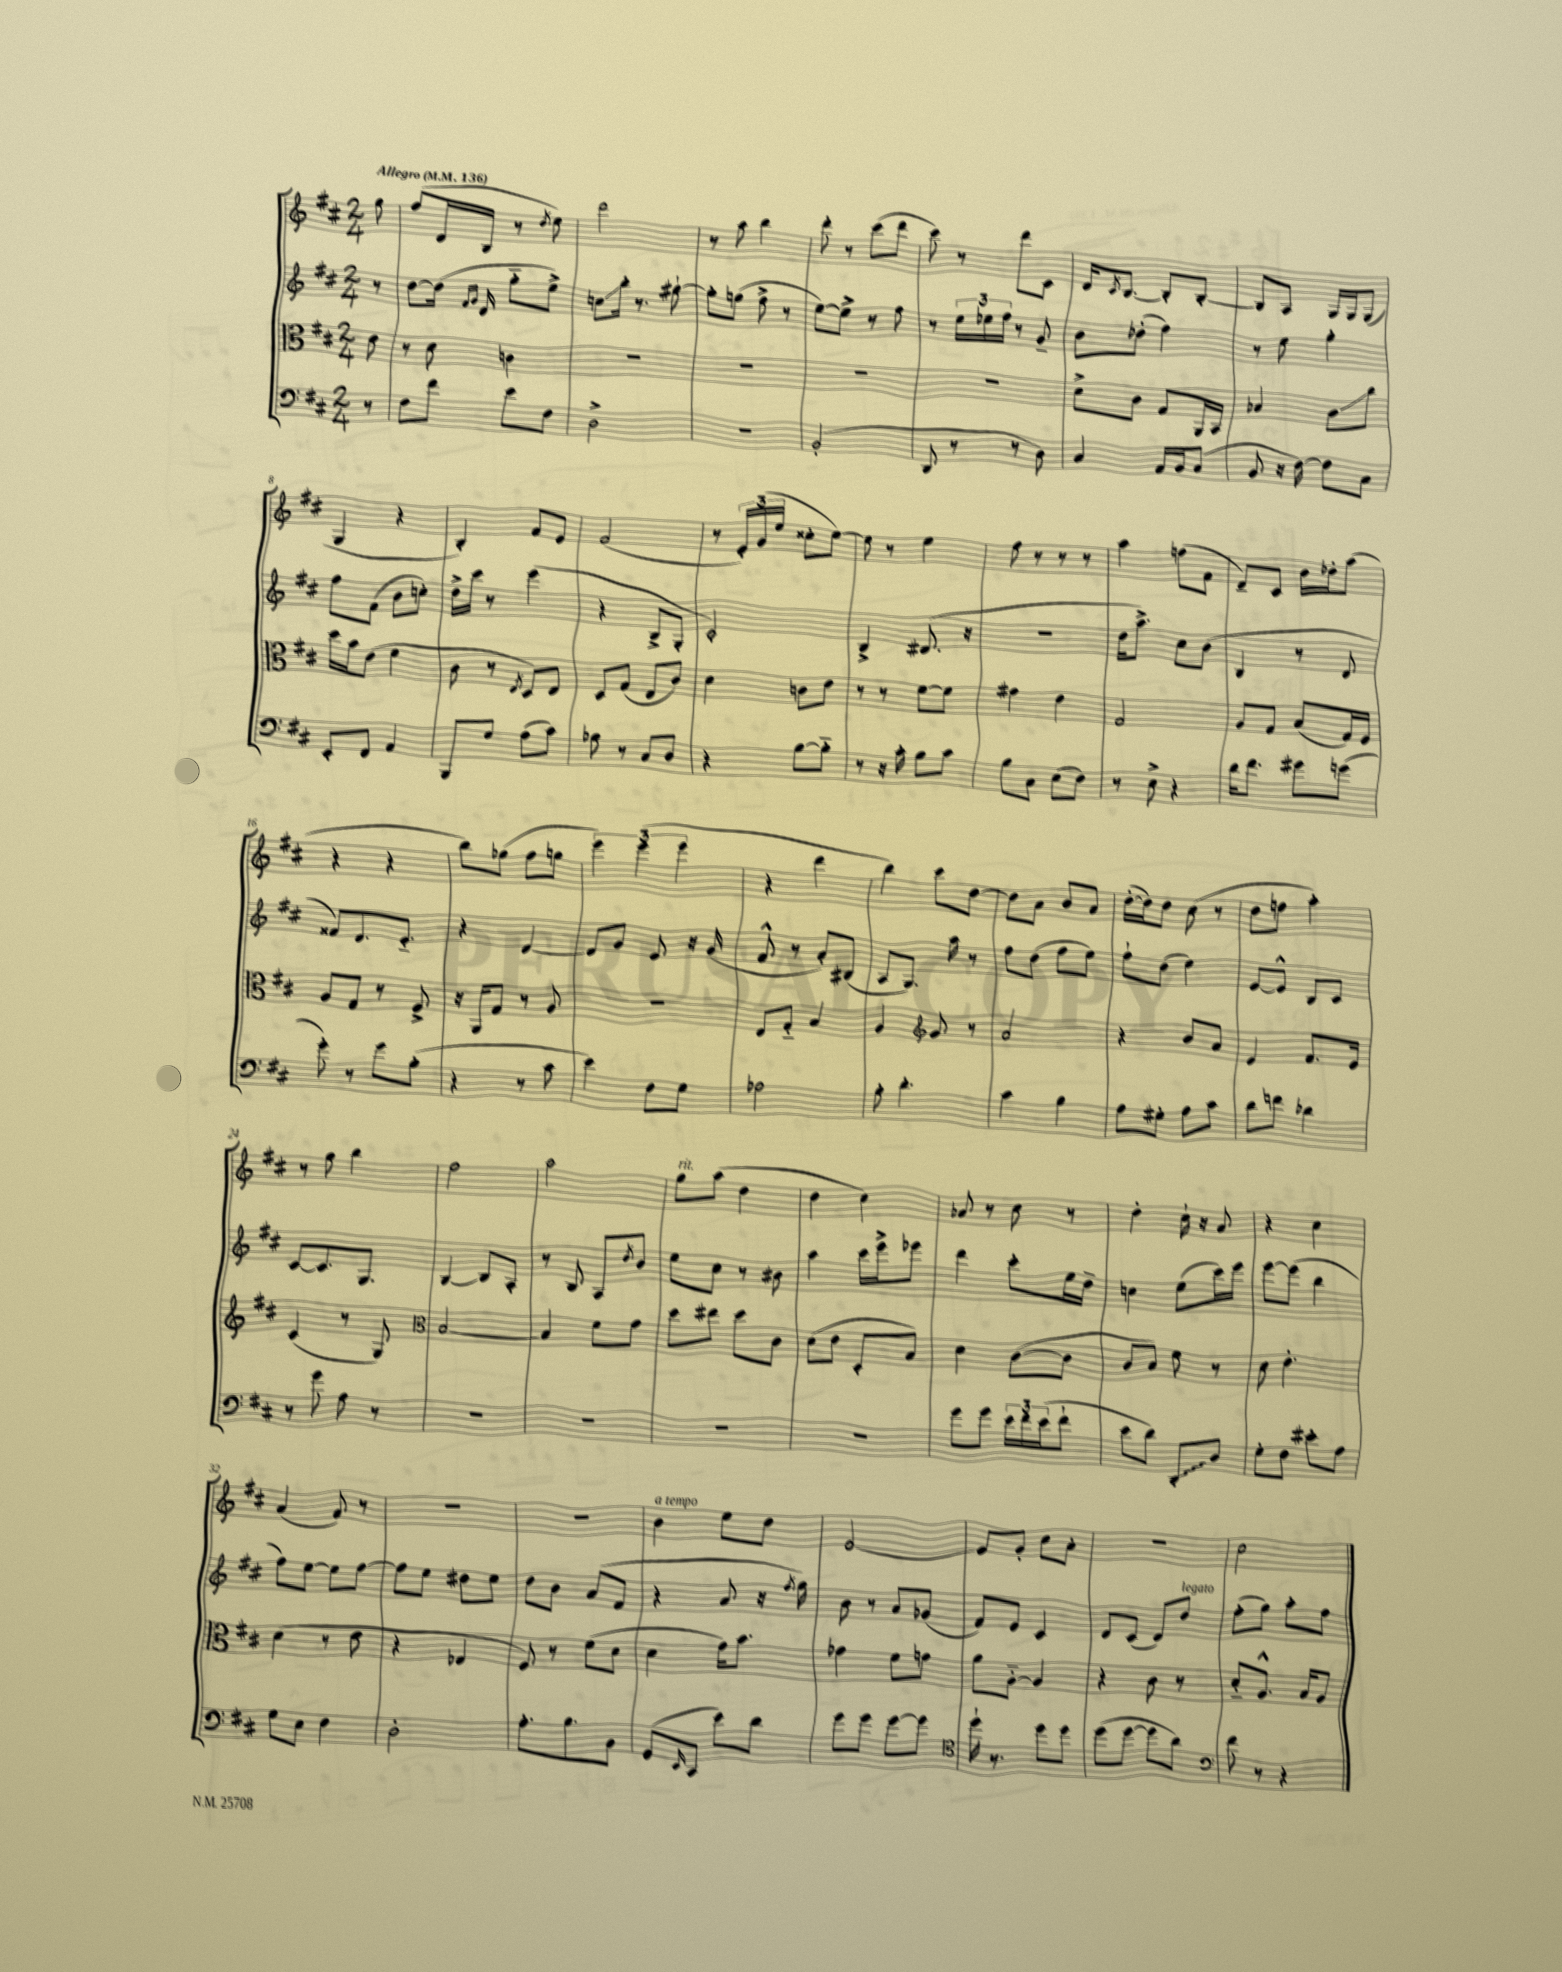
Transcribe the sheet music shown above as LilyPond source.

<<
\new StaffGroup <<
\new Staff = "s0" {
    \clef treble \key d \major \numericTimeSignature \time 2/4 \partial 8 \tempo "Allegro" 4 = 136
    g''8 |
    fis''8( d'16 b16 r8 \acciaccatura { d''8 } e''8) |
    d'''2 |
    r8 a''8 b''4 |
    d'''8-. r8 cis'''8( d'''8 |
    cis'''8) r8 d'''8 cis'8 |
    d'16 \acciaccatura { cis'8 } b8.~ b8-. b8~-. |
    b8 a8 g16 g16 g8( |
    g4 r4 |
    b4-.) fis'8 e'8 |
    fis'2( |
    r8 \tuplet 3/2 { e'16-.) g'16( e''16 } cisis''8-. e''8~) |
    e''8 r8 e''4 |
    fis''8 r8 r8 r8 |
    a''4 f''8( fis'8 |
    d'8--) cis'8 b'16 des''16-. a''8( |
    r4 r4 |
    b''8) ges''8( fis''8 g''8 |
    \tuplet 3/2 { e'''4) e'''4( e'''4 } |
    r4 d'''4 |
    b''4) cis'''8 d''8~ |
    d''8 a'8 b'8 a'8 |
    d''16~-.( d''16) d''8 cis''8( r8 |
    d''8 f''8 a''4-.) |
    r8 g''8 b''4 |
    fis''2 |
    a''2 |
    g''8^\markup { \italic "rit." } a''8( d''4 |
    d''4 cis''4) |
    aes'8 r8 cis''8 r8 |
    d''4-. cis''16-! r16 a'8 |
    r4 cis''4 |
    a'4( fis'8) r8 |
    R2 |
    R2 |
    b'4^\markup { \italic "a tempo" } e''8 d''8 |
    e'2~ |
    e'8 g'8-. cis''8 a'8-. |
    r2 |
    cis''2 \bar "|." |
}
\new Staff = "s1" {
    \clef treble \key d \major \numericTimeSignature \time 2/4 \partial 8
    r8 |
    d''8~ d''16( \grace { fis'16 g'16 } d'16 g''8-_ e''8->) |
    c''8\glissando b''16-. r8. gis''8~-! |
    gis''8-. g''8( fis''8-> r8 |
    e''8~) e''8-> r8 fis''8 |
    r8 \tuplet 3/2 { e''16 ees''16 fis''16 } r8 g'8-- |
    b'8 des''8-.( fis''4) |
    r8 e''8 g''4-. |
    fis''8 fis'8( b'8 c''8-.) |
    d''16-> cis'''16 r8 e'''4( |
    r4 b8-> g8-. |
    cis'2-.) |
    b4-> dis'8.( r16 |
    R2 |
    d''16 a''8.->) cis''8 b'8( |
    b4 r8 d'8 |
    fisis'8) d'8. e'8.-_ |
    r4 d'4~ |
    d'8 g'8 e'8 r16 g'16( |
    fis'8-^ r8 a'8-.) bis8( |
    a8 g8.) a''16 r8 |
    fis''8 d''8( fis''8 e''8) |
    fis''8-! d''8( e''4) |
    e'8~ e'8-^ b8 cis'8 |
    cis'8~ cis'8. g8. |
    b4~ b8 a8-. |
    r8 b8 a8 \acciaccatura { d''8 } b'8 |
    e''8 cis''8 r8 bis'8 |
    a''4 cis'''16 e'''16-> ees'''8 |
    d'''4 cis'''8-. e''16 d''16-- |
    c''4 e''8( cis'''16) e'''16 |
    e'''8~ e'''8( b''4 |
    fis''8) e''8~ e''8 fis''8~ |
    fis''8 e''8 dis''8 e''8 |
    d''8 b'8 a'8( fis'8 |
    r4 a'8 r16 \acciaccatura { fis''8 } g''16) |
    b'8 r8 a'8 ges'8( |
    fis'8) e'8 cis'4 |
    d'8 cis'8( d'8) d''8^\markup { \italic "legato" } |
    fis''8-.( g''8) a''8-. fis''8 \bar "|." |
}
\new Staff = "s2" {
    \clef alto \key d \major \numericTimeSignature \time 2/4 \partial 8
    e'8 |
    r8 d'8 c'4 |
    R2 |
    R2 |
    R2 |
    R2 |
    d'8-> cis'8 g8 a,16 b,16 |
    bes4 cis'8\glissando cis''8 |
    d''16 b'16 e'8( fis'4 |
    cis'8 r8 \acciaccatura { e8 } d8) e8 |
    d8 g8( e8 cis'8) |
    d'4 c'8 e'8 |
    r8 r8 fis'8~ fis'8 |
    gis'4 e'4 |
    g2 |
    a8 g8 b8( g16) fis16 |
    a8 g8 r8 fis8-> |
    r16 a,16 g8 r8 a8 |
    r2 |
    e8 g8-_ b4 |
    a4 \clef treble g'8 r8 |
    a'2 |
    r4 b'8 a'8 |
    e'4 fis'8. e'16 |
    cis'4( r8 g8) |
    \clef alto b2~ |
    b4 fis'8 g'8 |
    d''8 eis''8 d''8 cis'8 |
    d'8( e'8 d8-. b8) |
    d'4 cis'8~( cis'8 |
    cis'8 b8) fis'8 r8 |
    d'8 e'4.-. |
    d'4( r8 e'8 |
    r4 ees4 |
    fis8) r8 fis'8( d'8 |
    d'4 g'16) b'8. |
    ges'4 fis'8 g'8 |
    a'8 a8~-_ a4 |
    r4 cis'8 r8 |
    d'8-_ a8.-^ b16 a8 \bar "|." |
}
\new Staff = "s3" {
    \clef bass \key d \major \numericTimeSignature \time 2/4 \partial 8
    r8 |
    fis8 fis'8 e'8 fis8 |
    d2-> |
    R2 |
    b,2-.( |
    d,8 r8 r8 d8) |
    cis4 a,16 b,16 cis8( |
    b,8 r16 fis16~) fis8 cis8 |
    e,8-. fis,8 a,4 |
    b,,8 g8 a8( cis'8) |
    bes8 r8 cis8 d8 |
    r4 b8~ b8-_ |
    r8 r16 cis'16-. b8 cis'8 |
    b8 cis8 e8( fis8) |
    r8 e8-> r4 |
    d'16 fis'8. gis'8 g'8( |
    g'8-.) r8 g'8 b8-.( |
    r4 r8 cis'8 |
    e'4) fis8 g8 |
    aes2 |
    b8-. d'4.-. |
    cis'4 b4 |
    a8 gis8-. a8 cis'8 |
    d'8 f'8 des'4 |
    r8 g'8 a8 r8 |
    R2 |
    R2 |
    R2 |
    R2 |
    g'8 g'8 \tuplet 3/2 { e'16 fis'16 e'16( } fis'8-! |
    e'8 d'8) \once \override Glissando.style = #'zigzag d,8-.\glissando d8 |
    g8-. fis8 eis'8-. a8 |
    g8 e8 fis4 |
    d2-. |
    a8.-. b8. b,8 |
    g,8( \grace { e,16 } cis,8 e'8) d'8 |
    g'8 g'8 g'8~ g'8 |
    \clef tenor d''16-! r8. d''8 d''8 |
    d''8( d''8~ d''8 a'8) |
    \clef bass fis'8 r8 r4 \bar "|." |
}
>>
>>
